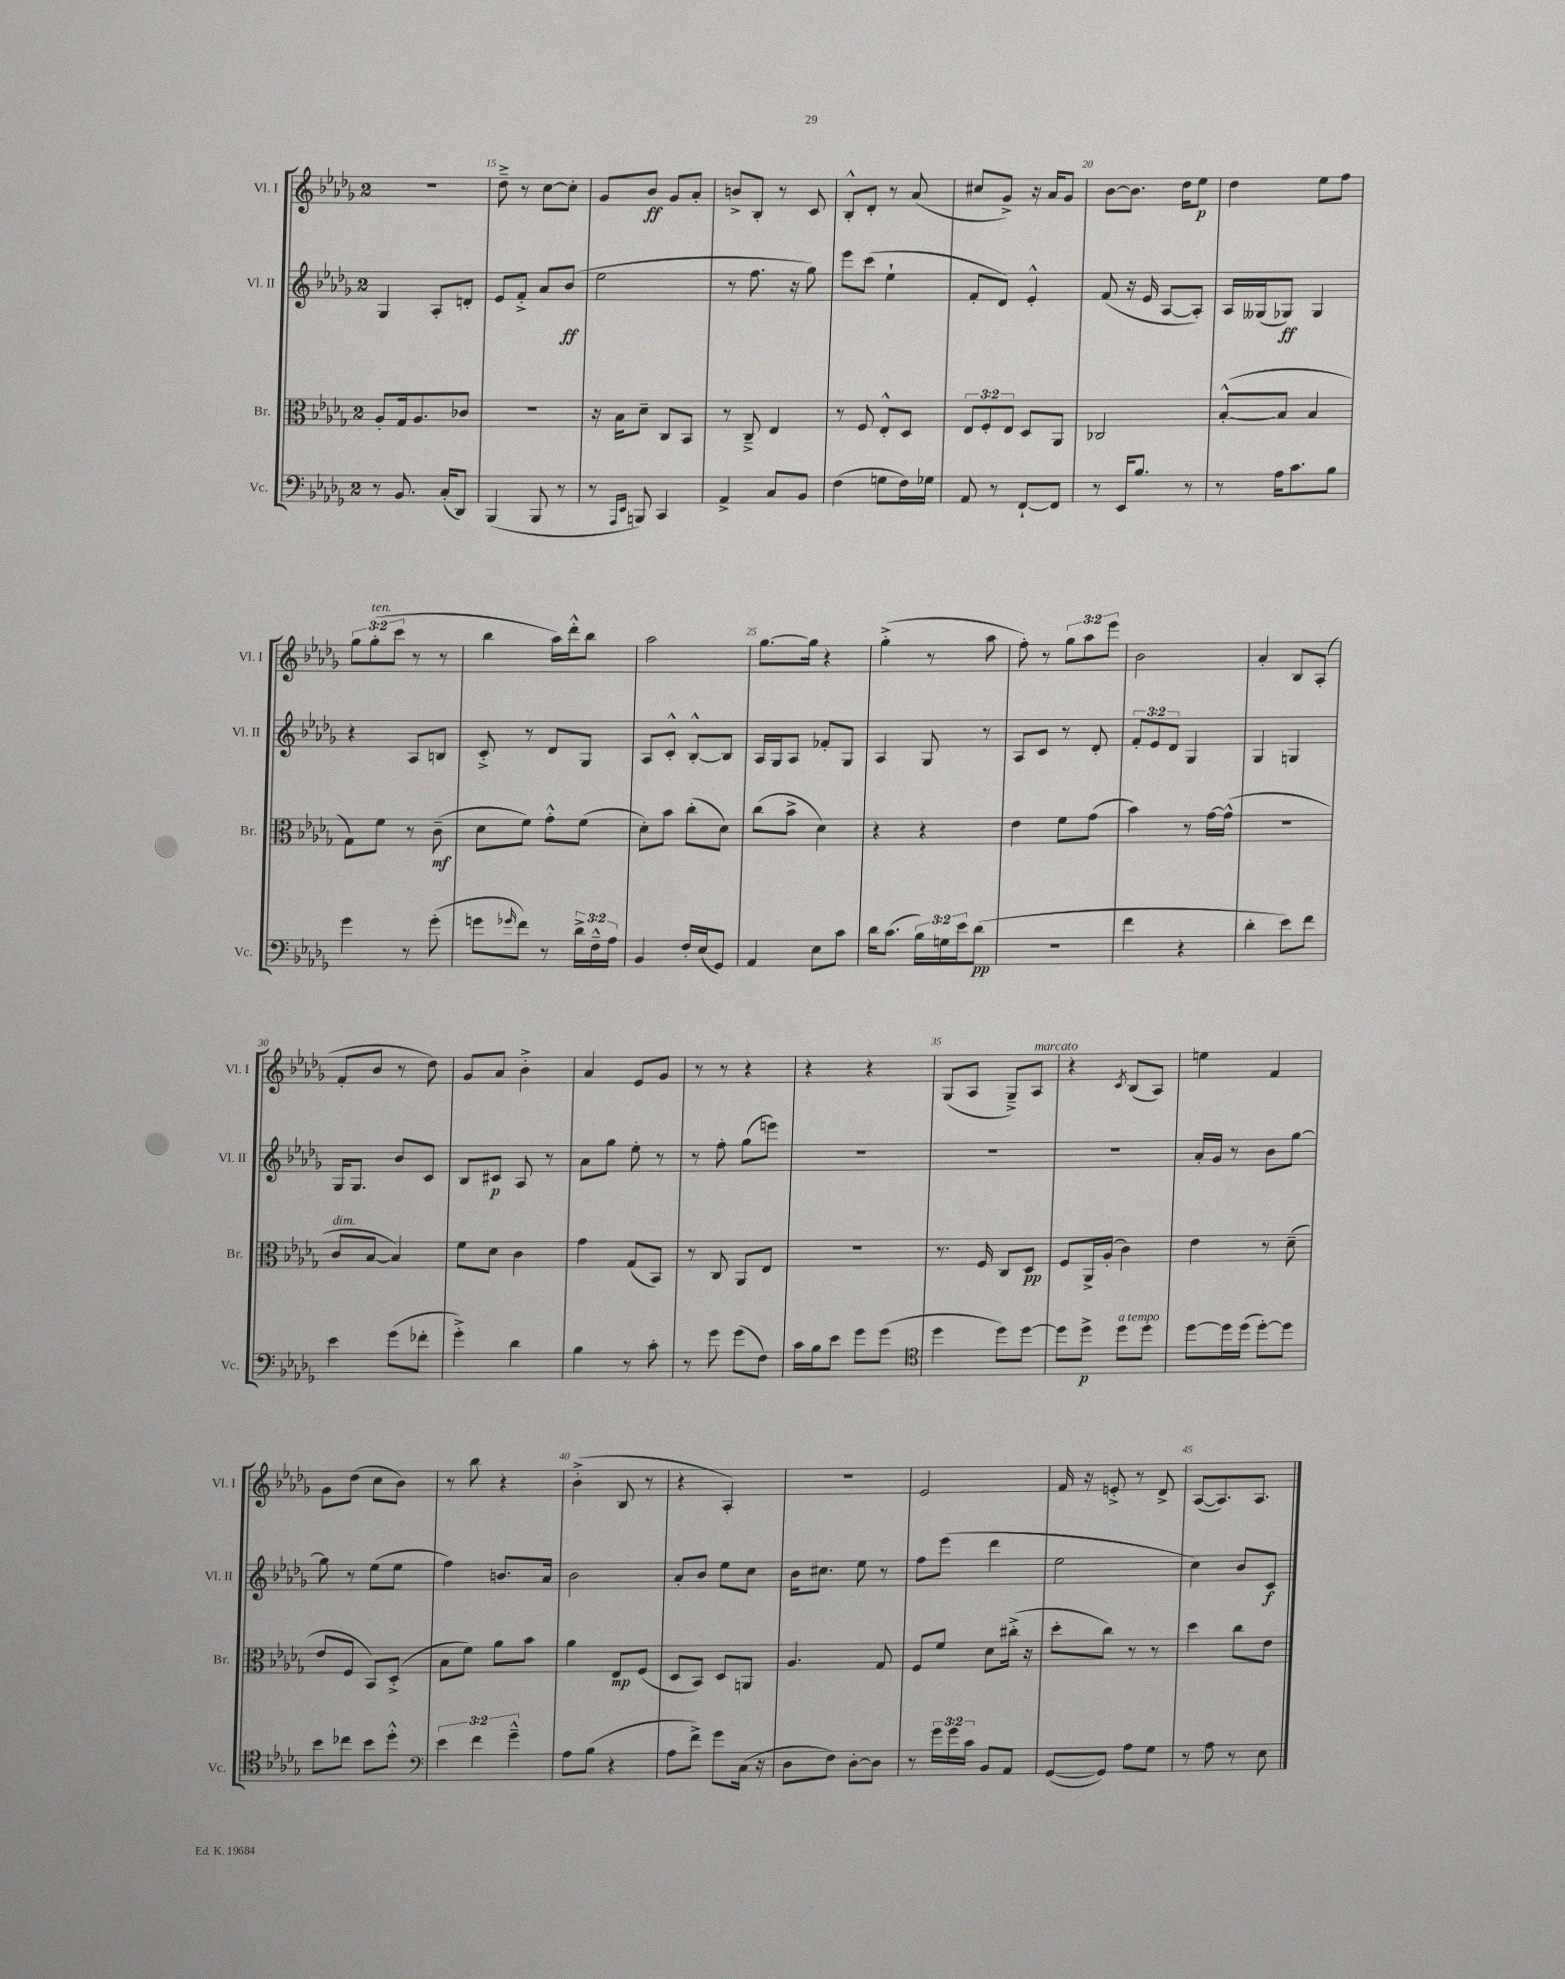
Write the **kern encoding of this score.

**kern	**dynam	**kern	**dynam	**kern	**dynam	**kern	**dynam
*part4	*part4	*part3	*part3	*part2	*part2	*part1	*part1
*staff4	*staff4	*staff3	*staff3	*staff2	*staff2	*staff1	*staff1
*I"Vc.	*	*I"Br.	*	*I"Vl. II	*	*I"Vl. I	*
*I'Vc.	*	*I'Br.	*	*I'Vl. II	*	*I'Vl. I	*
*clefF4	*	*clefC3	*	*clefG2	*	*clefG2	*
*k[b-e-a-d-g-]	*	*k[b-e-a-d-g-]	*	*k[b-e-a-d-g-]	*	*k[b-e-a-d-g-]	*
*M2/4	*	*M2/4	*	*M2/4	*	*M2/4	*
=14	=14	=14	=14	=14	=14	=14	=14
8r	.	8A-'/L	.	4G-/	.	2r	.
8.BB-/	.	16G-/k	.	.	.	.	.
.	.	8.A-/	.	.	.	.	.
.	.	.	.	8A-'/L	.	.	.
(16C'/KL	.	.	.	.	.	.	.
8DD-/J)	.	8c-X/J	.	8dn'/J	.	.	.
=15	=15	=15	=15	=15	=15	=15	=15
(4BBB-/	.	2r	.	8e-/L	.	8dd-~^\	.
.	.	.	.	8f'^/J	.	8r	.
8BBB-/	.	.	.	8a-/L	.	[8cc\L	.
8r	.	.	.	(8b-/J	ff	8cc'\J]	.
=16	=16	=16	=16	=16	=16	=16	=16
8r	.	16r	.	2ee-\	.	8g-/L	.
.	.	16B-\KL	.	.	.	.	.
16qqAAA-/LL	.	.	.	.	.	.	.
16qqEE-/JJ	.	.	.	.	.	.	.
8BBBn/)	.	8d-~\J	.	.	.	8b-/J	ff
4CC/	.	8C/L	.	.	.	8g-/L	.
.	.	8BB-/J	.	.	.	8a-'/J	.
=17	=17	=17	=17	=17	=17	=17	=17
4AA-^/	.	8r	.	8r	.	8bn^/L	.
.	.	8C~^/	.	8.ff\	.	8B-'/J	.
8C/L	.	4E-/	.	.	.	8r	.
.	.	.	.	16r	.	.	.
8BB-/J	.	.	.	8gg-\)	.	8c/	.
=18	=18	=18	=18	=18	=18	=18	=18
(4F\	.	8r	.	8eee-\L	.	8B-'^^/L	.
.	.	8F/	.	(8ccc\J	.	8d-'/J	.
8Gn\L	.	8E-'^^/L	.	4ee-`\	.	8r	.
16F\L)	.	8D-/J	.	.	.	(8a-/	.
16G-X\JJ	.	.	.	.	.	.	.
=19	=19	=19	=19	=19	=19	=19	=19
8AA-/	.	12E-/L	.	8f'/L	.	8cc#X/L	.
.	.	12F'/	.	.	.	.	.
8r	.	.	.	8d-/J)	.	8g-^/J)	.
.	.	12E-/J	.	.	.	.	.
[8FF`/L	.	8D-/L	.	4e-'^^/	.	16r	.
.	.	.	.	.	.	16a-/KL	.
8FF/J]	.	8AA-/J	.	.	.	8g-/J	.
=20	=20	=20	=20	=20	=20	=20	=20
8r	.	2C-X/	.	(8f/	.	[8b-\L	.
16EE-/KL	.	.	.	16r	.	8.b-\J]	.
8.B-/J	.	.	.	16e-/	.	.	.
.	.	.	.	[8A-/L	.	.	.
.	.	.	.	.	.	16dd-\KL	.
8r	.	.	.	8A-'/J])	.	8ee-\J	p
=21	=21	=21	=21	=21	=21	=21	=21
8r	.	([8B-'^^/L	.	16A-/LL	.	4dd-\	.
.	.	.	.	(16G--X/J	.	.	.
16A-\KL	.	8B-/J]	.	8G-X/J)	ff	.	.
8.c\	.	.	.	.	.	.	.
.	.	4B-/	.	4G-/	.	8ee-\L	.
8B-\J	.	.	.	.	.	8ff\J	.
!!LO:LB:g=z
=22	=22	=22	=22	=22	=22	=22	=22
4g-\	.	8G-\L)	.	4r	.	12gg-\L	.
!	!	!	!	!	!	!LO:TX:a:i:t=ten.	!
.	.	.	.	.	.	(12gg-'\	.
.	.	8f\J	.	.	.	.	.
.	.	.	.	.	.	12ccc\J	.
8r	.	8r	.	8A-/L	.	8r	.
(8g-'\	.	(8c~\	mf	8Bn/J	.	8r	.
=23	=23	=23	=23	=23	=23	=23	=23
8gn\L	.	8d-\L	.	8c'^/	.	4bb-\	.
16qqg-X/	.	.	.	.	.	.	.
8f\J)	.	8f\J)	.	8r	.	.	.
8r	.	8g-'^^\L	.	8d-/L	.	16aa-\LL)	.
.	.	.	.	.	.	16ddd-'^^\J	.
24d-^\LL	.	(8f\J	.	8G-/J	.	8bb-\J	.
24F~^^\	.	.	.	.	.	.	.
24A-\JJ	.	.	.	.	.	.	.
=24	=24	=24	=24	=24	=24	=24	=24
4BB-/	.	8d-'\L)	.	8A-/L	.	2aa-\	.
.	.	8b-\J	.	8c'^^/J	.	.	.
16F'/LL	.	(8cc'\L	.	[8B-'^^/L	.	.	.
(16E-/J	.	.	.	.	.	.	.
8GG-/J)	.	8d-\J)	.	8B-/J]	.	.	.
=25	=25	=25	=25	=25	=25	=25	=25
4AA-/	.	(8cc\L	.	16A-/LL	.	[8.gg-\L	.
.	.	.	.	16G-/J	.	.	.
.	.	8b-^\J	.	8A-/J	.	.	.
.	.	.	.	.	.	16gg-\Jk]	.
8E-\L	.	4d-\)	.	8f-X'/L	.	4r	.
8c\J	.	.	.	8G-/J	.	.	.
=26	=26	=26	=26	=26	=26	=26	=26
16d-\KL	.	4r	.	4A-/	.	(4gg-'^\	.
(8.c\J	.	.	.	.	.	.	.
24B-\LL)	.	4r	.	8G-/	.	8r	.
24Gn\	.	.	.	.	.	.	.
24e-\J	.	.	.	.	.	.	.
(8d-\J	pp	.	.	8r	.	8aa-\	.
=27	=27	=27	=27	=27	=27	=27	=27
2r	.	4e-\	.	8A-/L	.	8ff'\)	.
.	.	.	.	8c/J	.	8r	.
.	.	8f\L	.	8r	.	12gg-\L	.
.	.	.	.	.	.	12aa-\	.
.	.	(8g-\J	.	8d-'/	.	.	.
.	.	.	.	.	.	12eee-\J	.
=28	=28	=28	=28	=28	=28	=28	=28
4f\	.	4b-\)	.	12f'/L	.	2b-\	.
.	.	.	.	12e-/	.	.	.
.	.	.	.	12d-/J	.	.	.
4r	.	8r	.	4G-/	.	.	.
.	.	[16g-\LL	.	.	.	.	.
.	.	(16g-^^\JJ]	.	.	.	.	.
=29	=29	=29	=29	=29	=29	=29	=29
4d-'\	.	2r	.	4G-/	.	4a-'/	.
8e-\L)	.	.	.	4Gn/	.	8B-/L	.
8f\J	.	.	.	.	.	(8A-'/J	.
!!LO:LB:g=z
=30	=30	=30	=30	=30	=30	=30	=30
!	!	!LO:TX:a:i:t=dim.	!	!	!	!	!
4e-\	.	8c/L	.	16G-/KL	.	8f'/L	.
.	.	.	.	8.G-/J	.	.	.
.	.	[8B-/J	.	.	.	8b-/J	.
(8g-\L	.	4B-/])	.	8b-/L	.	8r	.
8f-X'\J	.	.	.	8c/J	.	8dd-\)	.
=31	=31	=31	=31	=31	=31	=31	=31
4g-'^\)	.	8f\L	.	8B-/L	.	8g-/L	.
.	.	8d-\J	.	8c#X/J	p	8a-/J	.
4d-\	.	4c\	.	8A-/	.	4b-'^\	.
.	.	.	.	8r	.	.	.
=32	=32	=32	=32	=32	=32	=32	=32
4B-\	.	4g-\	.	8a-\L	.	4a-/	.
.	.	.	.	8gg-\J	.	.	.
8r	.	(8G-/L	.	8ee-'\	.	8e-/L	.
8c'\	.	8BB-/J)	.	8r	.	8g-/J	.
=33	=33	=33	=33	=33	=33	=33	=33
8r	.	8r	.	8r	.	8r	.
8g-\	.	8C/	.	8ff'\	.	8r	.
(8g-\L	.	8AA-/L	.	(8gg-\L	.	4r	.
8F\J)	.	8E-/J	.	8eeen\J)	.	.	.
=34	=34	=34	=34	=34	=34	=34	=34
16c\LL	.	2r	.	2r	.	4r	.
16B-\J	.	.	.	.	.	.	.
8e-\J	.	.	.	.	.	.	.
8g-\L	.	.	.	.	.	4r	.
(8g-\J	.	.	.	.	.	.	.
=35	=35	=35	=35	=35	=35	=35	=35
*clefC4	*	*	*	*	*	*	*
4dd-\	.	8.r	.	2r	.	(8G-/L	.
.	.	.	.	.	.	8A-/J	.
.	.	16F/	.	.	.	.	.
8dd-\L)	.	8C/L	.	.	.	8G-~^/L)	.
!	!	!	!	!	!	!LO:TX:a:i:t=marcato	!
[8dd-\J	.	8D-/J	pp	.	.	8A-/J	.
=36	=36	=36	=36	=36	=36	=36	=36
8dd-\L]	.	8F/L	.	2r	.	4r	.
8dd-^\J	p	16AA-^/L	.	.	.	.	.
.	.	(16A-'/JJ	.	.	.	.	.
.	.	.	.	.	.	8qc/	.
!LO:TX:a:i:t=a tempo	!	!	!	!	!	!	!
8dd-\L	.	4c\)	.	.	.	(8B-/L	.
8dd-\J	.	.	.	.	.	8A-/J)	.
=37	=37	=37	=37	=37	=37	=37	=37
[8dd-\L	.	4e-\	.	16a-'/LL	.	4een\	.
.	.	.	.	16g-/JJ	.	.	.
16dd-\L]	.	.	.	8r	.	.	.
(16dd-\JJ	.	.	.	.	.	.	.
[8dd-'\L)	.	8r	.	8b-\L	.	4f/	.
8dd-\J]	.	(8d-~\	.	[8gg-\J	.	.	.
!!LO:LB:g=z
=38	=38	=38	=38	=38	=38	=38	=38
8b-\L	.	8e-/L	.	8gg-\]	.	8g-\L	.
8cc-X\J	.	8F/J	.	8r	.	(8dd-\J	.
8b-\L	.	8BB-/L)	.	(8ee-\L	.	8cc\L	.
8dd-'^^\J	.	(8D-'^/J	.	8ee-\J	.	8b-\J)	.
=39	=39	=39	=39	=39	=39	=39	=39
*clefF4	*	*	*	*	*	*	*
6e-\	.	8B-\L	.	4ff\)	.	8r	.
.	.	8f\J)	.	.	.	8bb-\	.
6f\	.	.	.	.	.	.	.
.	.	8a-\L	.	8.bn/L	.	4r	.
6g-~^^\	.	.	.	.	.	.	.
.	.	8b-\J	.	.	.	.	.
.	.	.	.	16a-/Jk	.	.	.
=40	=40	=40	=40	=40	=40	=40	=40
8A-\L	.	4a-\	.	2b-\	.	(4b-'^\	.
(8B-\J	.	.	.	.	.	.	.
4r	.	8E-/L	mp	.	.	8B-/	.
.	.	(8F/J	.	.	.	8r	.
=41	=41	=41	=41	=41	=41	=41	=41
8A-\L	.	8D-/L	.	8a-'/L	.	4r	.
8f^\J)	.	8BB-/J)	.	8b-/J	.	.	.
8g-\L	.	8D-/L	.	8ee-\L	.	4A-'/)	.
(16C\Jk	.	8AAn/J	.	8cc\J	.	.	.
16r	.	.	.	.	.	.	.
=42	=42	=42	=42	=42	=42	=42	=42
8D-\L	.	4.A-/	.	16b-\KL	.	2r	.
.	.	.	.	8.cc#X\J	.	.	.
8F\J)	.	.	.	.	.	.	.
[8D-'\L	.	.	.	8ee-\	.	.	.
8D-\J]	.	8G-/	.	8r	.	.	.
=43	=43	=43	=43	=43	=43	=43	=43
8r	.	8F/L	.	8ff\L	.	2e-/	.
24g-\LL	.	8f/J	.	(8eee-\J	.	.	.
24g-\	.	.	.	.	.	.	.
24c\JJ	.	.	.	.	.	.	.
8BB-/L	.	8d-\L	.	4ddd-\	.	.	.
8AA-/J	.	(16cc#X'^\Jk	.	.	.	.	.
.	.	16r	.	.	.	.	.
=44	=44	=44	=44	=44	=44	=44	=44
([8GG-/L	.	8dd-'\L	.	2ee-\	.	16f/	.
.	.	.	.	.	.	16r	.
8GG-/J])	.	8cc\J)	.	.	.	8en'^/	.
8A-\L	.	8r	.	.	.	8r	.
8G-\J	.	8r	.	.	.	8d-^/	.
=45	=45	=45	=45	=45	=45	=45	=45
8r	.	4dd-\	.	4cc\)	.	([8A-/L	.
8A-\	.	.	.	.	.	8.A-/])	.
8r	.	8cc\L	.	8b-/L	.	.	.
.	.	.	.	.	.	8.A-/J	.
8E-\	.	8e-\J	.	8c/J	f	.	.
==	==	==	==	==	==	==	==
*-	*-	*-	*-	*-	*-	*-	*-
